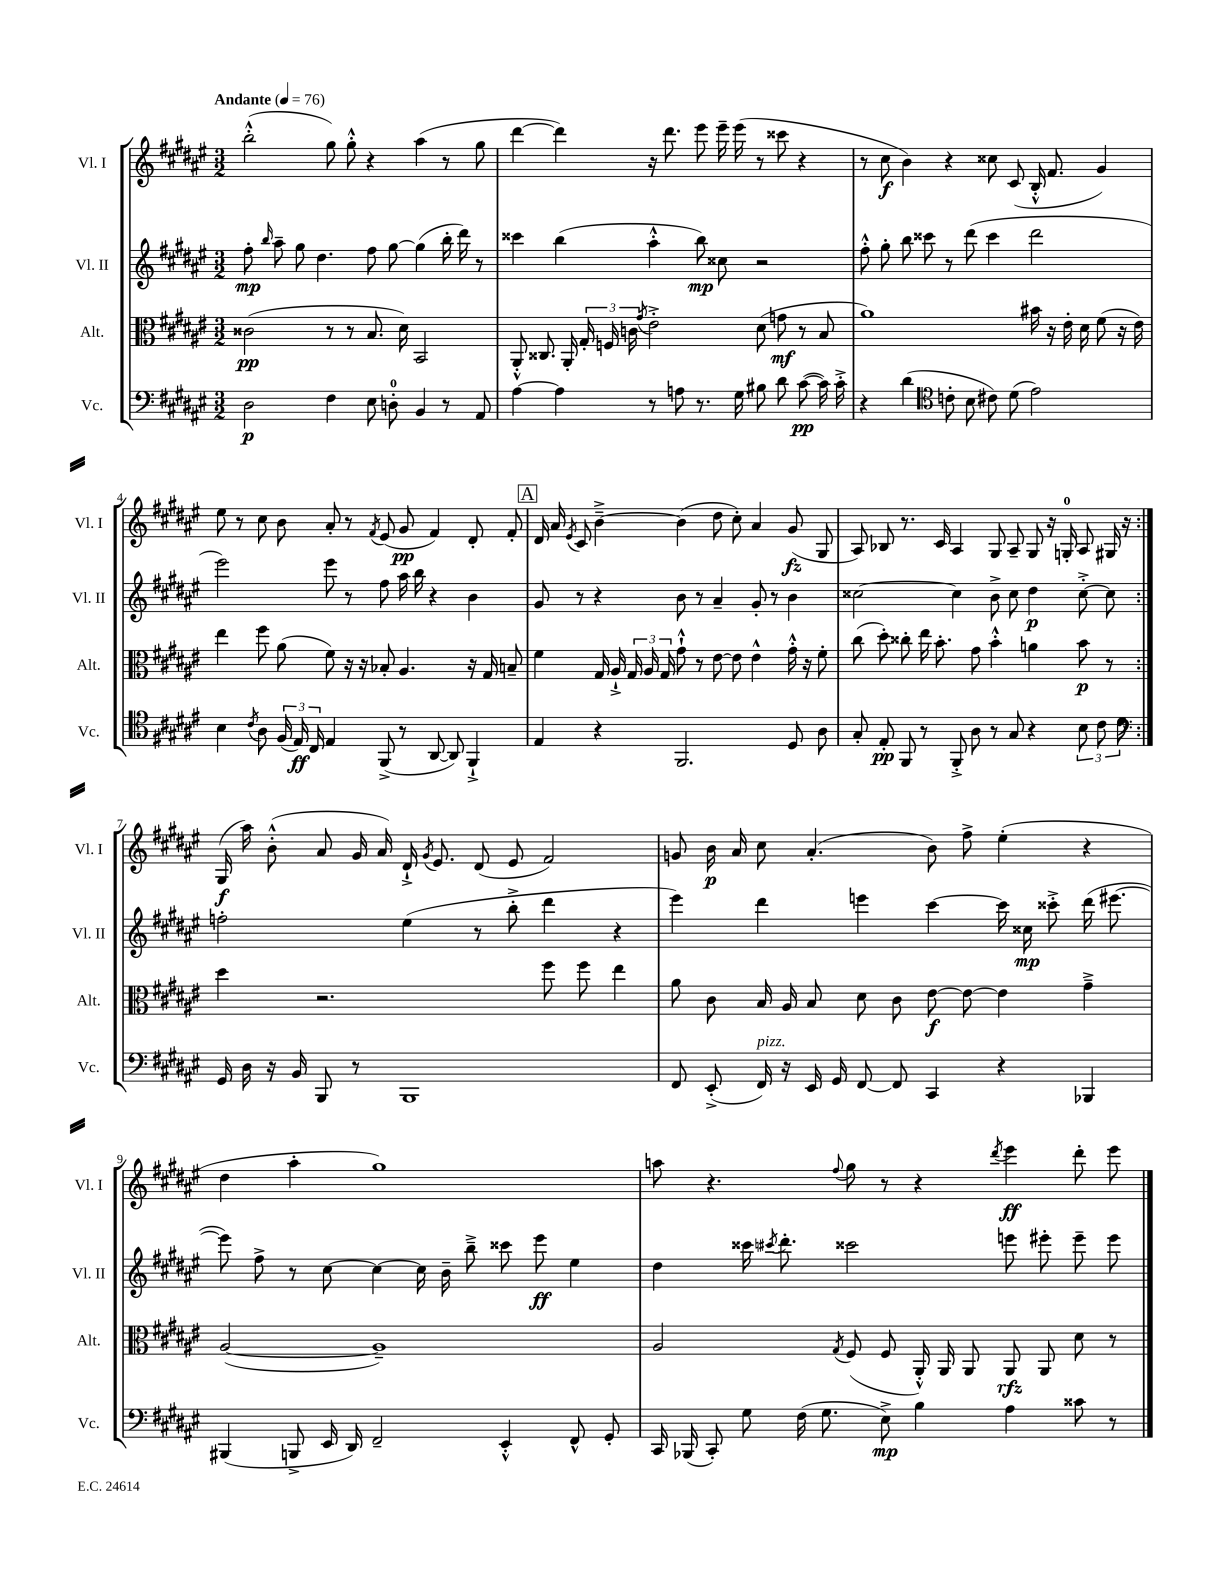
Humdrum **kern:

**kern	**kern	**kern	**kern
*staff4	*staff3	*staff2	*staff1
*clefF4	*clefC3	*clefG2	*clefG2
*k[f#c#g#d#a#e#]	*k[f#c#g#d#a#e#]	*k[f#c#g#d#a#e#]	*k[f#c#g#d#a#e#]
*M3/2	*M3/2	*M3/2	*M3/2
*MM76	*MM76	*MM76	*MM76
2D#	(2c##	8ff#'	(2bb'^^
.	.	16qqbb	.
.	.	8aa#~	.
.	.	8gg#	.
.	.	4.dd#	.
4F#	8r	.	8gg#)
.	8r	.	8gg#'^^
8E#	8.B	8ff#	4r
8D'	.	[8gg#	.
.	16d#)	.	.
4BB	2BB	(4gg#]	(4aa#
8r	.	16bb'	8r
.	.	16ddd#)	.
8AA#	.	8r	8gg#
=	=	=	=
[4A#	8AA#'^^	4ccc##	[4ddd#
.	8.C##	.	.
4A#]	.	(4bb	4ddd#])
.	16AA#'	.	.
.	24G#'	.	.
.	24F	.	.
.	24c	.	.
.	8qg#	.	.
8r	2e#'^	4aa#'^^	16r
.	.	.	8.ddd#
8A	.	.	.
8.r	.	8bb)	8eee#
.	.	8cc##	16eee#~
16G#	.	.	(16eee#
8B#	(8d#	2r	8r
8d#	8g	.	8ccc##
([8c#	8r	.	4r
16c#])	8B	.	.
16c#'^	.	.	.
=	=	=	=
4r	1a#)	8ff#'^^	8r
.	.	8gg#'	8cc#
(4d#	.	8bb	4b)
.	.	8ccc##	.
*clefC4	*	*	*
8c'	.	8r	4r
8B	.	(8ddd#	.
8c#)	.	4ccc##	8cc##
(8d#	.	.	(8c#
2e#)	16b#	2ddd#	16B'^^
.	16r	.	8.f#
.	16e#'	.	.
.	16d#	.	.
.	(8f#	.	4g#)
.	16r	.	.
.	16e#)	.	.
=	=	=	=
4B	4ee#	2eee#)	8ee#
.	.	.	8r
8qc#	.	.	.
8A#	8ff#	.	8cc#
(24F#	(8a#	.	8b
24E#)	.	.	.
24C#	.	.	.
4E#	8f#)	8eee#	8a#'
.	16r	8r	8r
.	16r	.	.
.	.	.	8qf#
(8FF#^	8B-'	8ff#	(8e#
8r	4.A#	16aa#	8g#
.	.	16bb	.
[8AA#	.	4r	4f#)
8AA#])	.	.	.
4FF#`^	16r	4b	8d#'
.	16G#	.	.
.	8B~	.	8f#'
=	=	=	=
4E#	4f#	8g#	16d#
.	.	.	16a#
.	.	.	8qe#
.	.	8r	8c#
4r	16G#	4r	[4b~^
.	16A#`^	.	.
.	24G#	.	.
.	24A#	.	.
.	24G#	.	.
2.FF#	8g#`^^	8b	(4b]
.	8r	8r	.
.	[8e#	4a#~	8dd#
.	8e#]	.	8cc#')
.	4e#^^	8g#'	4a#
.	.	8r	.
8D#	16g#'^^	4b	(8g#
.	16r	.	.
8A#	8f#'	.	8G#
=	=	=	=
8G#'	(8cc#	[2cc##	8A#)
8E#'	8dd#')	.	8B-
8FF#	8cc##'	.	8.r
8r	16ee#	.	.
.	8.b'	.	16c#
8FF#'^	.	4cc##]	4A#
8A#	8g#	.	.
8r	4b'^^	8b^	8G#
8G#	.	8cc##	8A#~
4r	4a	4dd#	8G#
.	.	.	16r
.	.	.	16G'
12B	8b	[8cc##'^	8A#
12c#	.	.	.
.	8r	8cc##]	16G#
12d#	.	.	.
.	.	.	16r
=:|!	=:|!	=:|!	=:|!
*clefF4	*	*	*
16GG#	4dd#	2ff'	(16G#
16D#	.	.	16aa#)
16r	.	.	(8b'^^
16BB	.	.	.
8BBB	2.r	.	8a#
8r	.	.	16g#
.	.	.	16a#)
1BBB	.	(4ee#	16d#`^
.	.	.	8qg#
.	.	.	8.e#
.	.	8r	(8d#
.	.	8bb'^	8e#
.	8ff#	4ddd#	2f#)
.	8ff#	.	.
.	4ee#	4r	.
=	=	=	=
8FF#	8a#	4eee#)	8g
(8EE#'^	8c#	.	16b
.	.	.	16a#
16FF#)	16B	4ddd#	8cc#
16r	16A#	.	.
16EE#	8B	.	(4.a#'
16GG#	.	.	.
[8FF#	8d#	4eee	.
8FF#]	8c#	.	.
4CC#	[8e#	[4ccc#	8b)
.	8e#_	.	8ff#^
4r	4e#]	16ccc#]	(4ee#'
.	.	16cc##	.
.	.	8ccc##'^	.
4BBB-	4g#~^	(16ddd#	4r
.	.	[8.eee#	.
=	=	=	=
(4BBB#	([2A#	8eee#])	4dd#
.	.	8ff#^	.
8BBB^	.	8r	4aa#'
16EE#	.	[8cc#	.
16DD#)	.	.	.
2FF#~	1A#~])	4cc#_	1gg#)
.	.	16cc#]	.
.	.	16b~	.
.	.	8bb~^	.
4EE#'^^	.	8ccc##	.
.	.	8eee#	.
8FF#^^	.	4ee#	.
8GG#'	.	.	.
=	=	=	=
16CC#	2A#	4dd#	8aa
(16BBB-	.	.	.
8CC#')	.	.	4.r
8G#	.	16ccc##	.
.	.	8qccc#	.
.	.	8.ddd#'	.
(16F#	.	.	.
8.G#	.	.	.
.	8qG#	.	8qqff#
.	(8F#	2ccc##	8gg#
8E#^)	8F#	.	8r
4B	16AA#'^^)	.	4r
.	16AA#	.	.
.	8AA#	.	.
.	.	.	8qddd#
4A#	8AA#	8eee	4eee#
.	8AA#	8eee#'	.
8c##	8d#	8eee#~	8ddd#'
8r	8r	8eee#	8eee#
==	==	==	==
*-	*-	*-	*-
